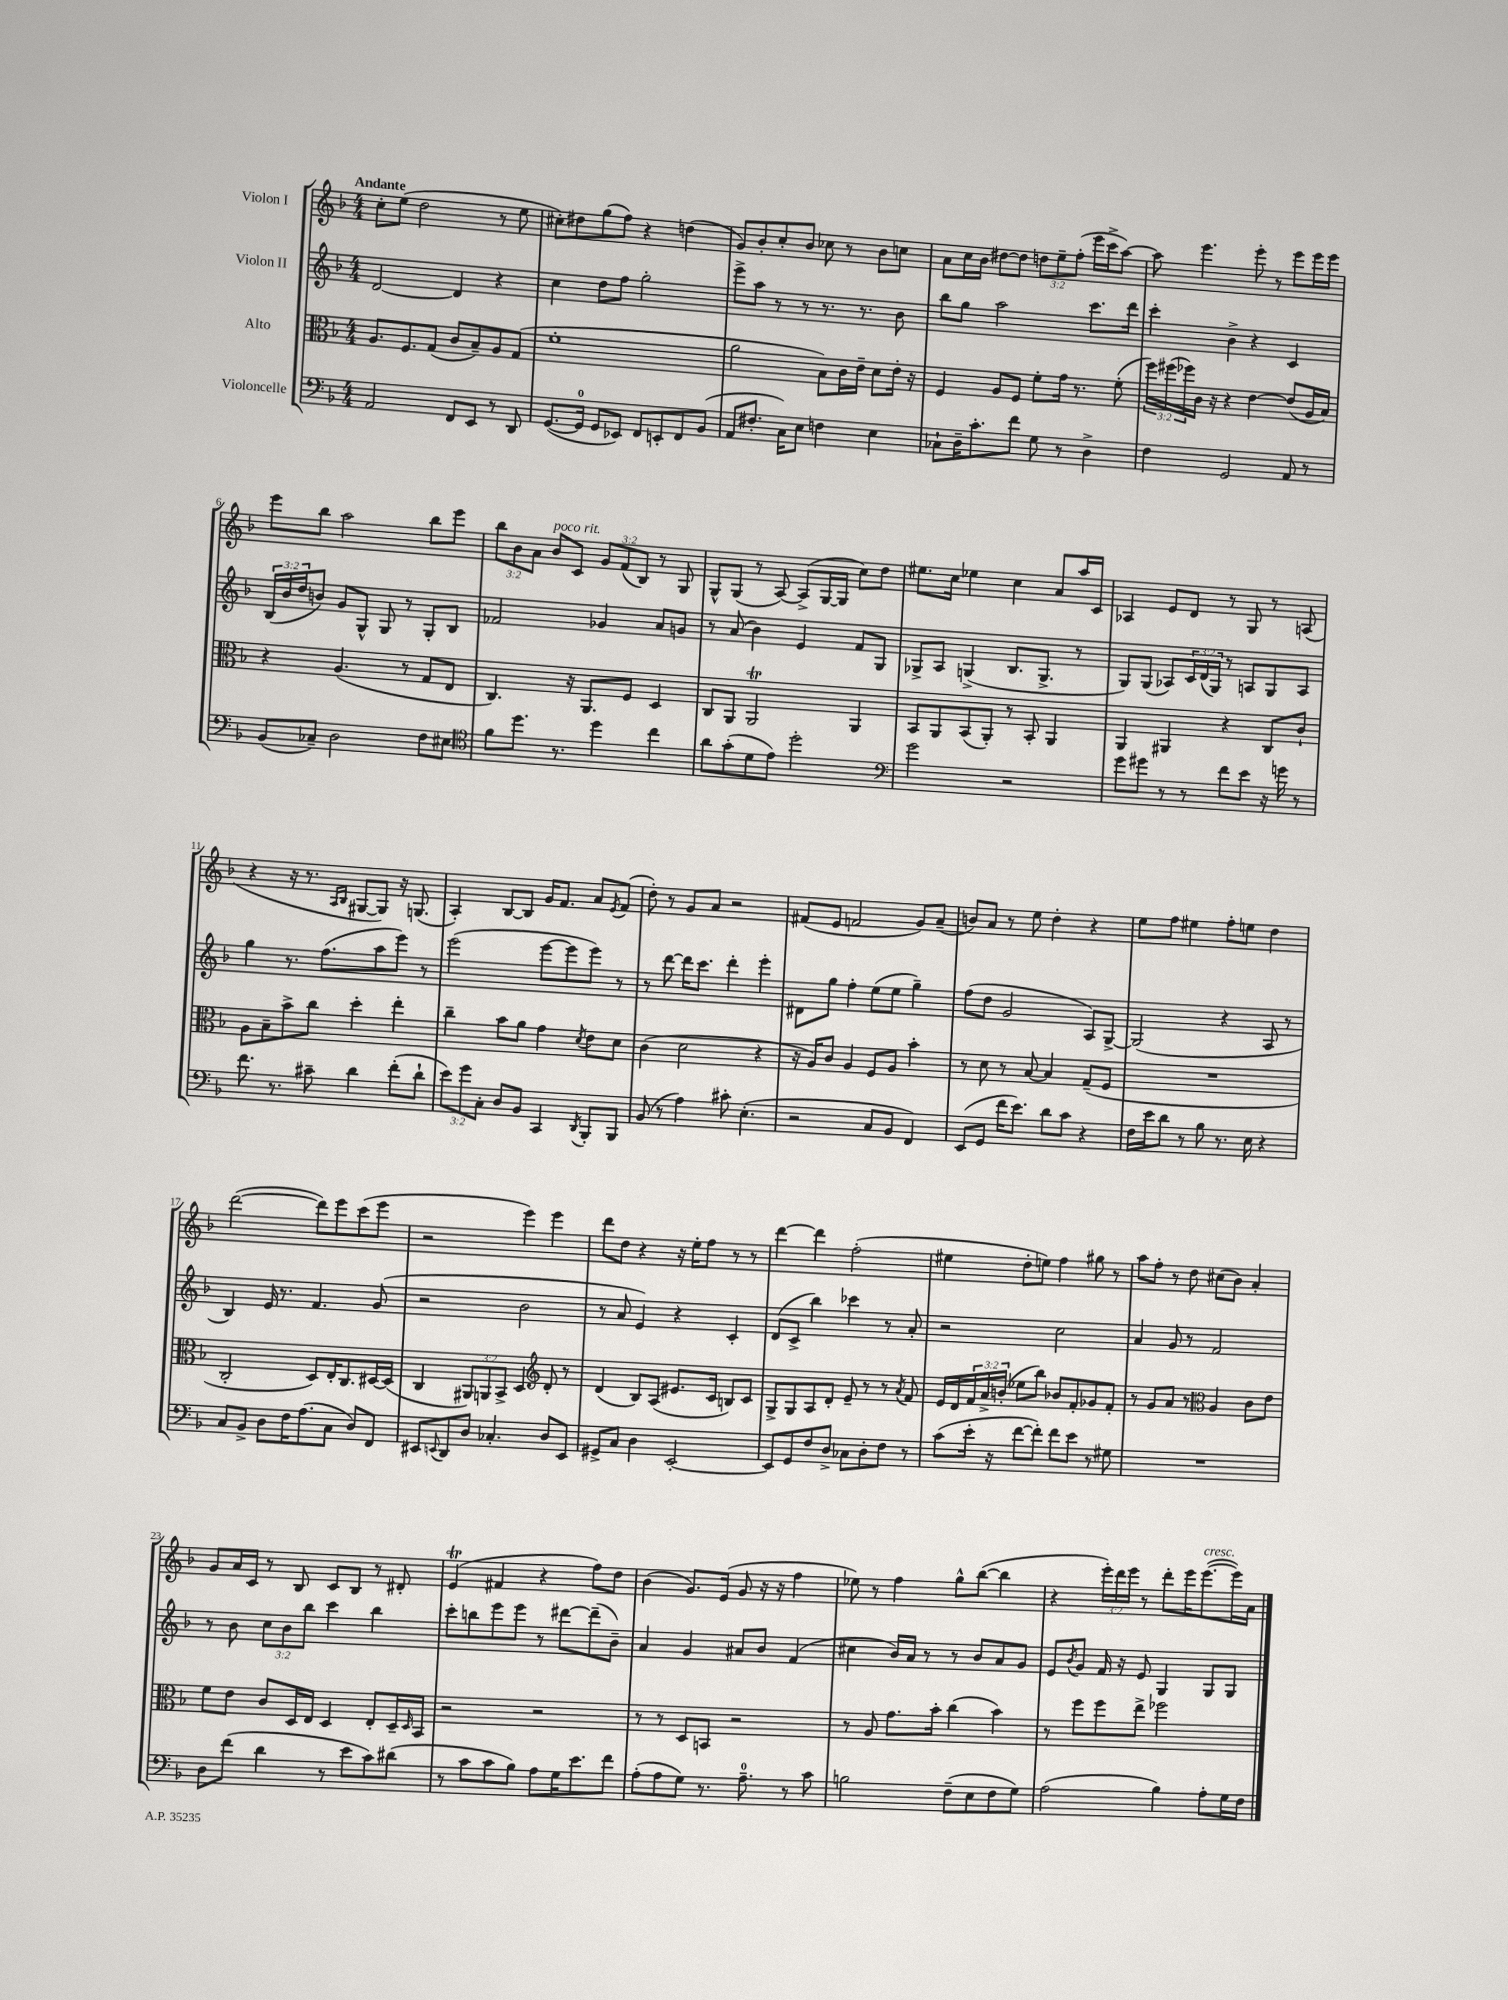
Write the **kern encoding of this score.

**kern	**kern	**kern	**kern
*staff4	*staff3	*staff2	*staff1
*clefF4	*clefC3	*clefG2	*clefG2
*k[b-]	*k[b-]	*k[b-]	*k[b-]
*M4/4	*M4/4	*M4/4	*M4/4
2AA	8.A	[2d	8cc'
.	.	.	(8ee
.	8.F	.	.
.	.	.	2dd
.	(8G	.	.
8FF	8c	4d]	.
8EE	8B-~)	.	.
8r	8A	4r	8r
8DD	(8G	.	8ee
=	=	=	=
([8.GG	1f'	4cc	8cc#')
.	.	.	8dd#
16GG]	.	.	.
8GG	.	8dd	(8gg
8EE-)	.	8ff	8ff)
8FF	.	2gg'	4r
8EE'	.	.	.
8FF	.	.	(4dd
(8BB-	.	.	.
=	=	=	=
8AA	2a	8eee^	8g)
8.F#'	.	8aa	8b-'
.	.	8r	8cc'
16C)	.	.	.
8E	.	8r	8b-
4F	8B-)	8.r	8cc-
.	16c	.	8r
.	16e~	8.r	.
4E	8d	.	8b-
.	16e'	8b-	8cc
.	16r	.	.
=	=	=	=
8C-`	4F	8bb-	8a
16D~	.	8gg	16cc
8.c'	.	.	16b-
.	8A	2aa	[8dd#
8f	8F	.	8dd#]
8G	8f'	.	12dd
.	.	.	12ee~
8r	16g	.	.
.	.	.	(12ff'
.	8.r	.	.
4D^	.	8.ccc	16eee
.	.	.	16ccc^
.	(8f'	.	[8aa)
.	.	16ddd	.
=	=	=	=
4F	24ff)	4ccc'	8aa]
.	(24ff#	.	.
.	24ff-)	.	.
.	16c	.	4.eee
.	16r	.	.
2GG	4r	4b-^	.
.	[4e	4r	8eee'
.	.	.	8r
8AA	(8e]	4c	8eee
8r	16A	.	16eee
.	16B-)	.	16eee
=	=	=	=
(8BB-	4r	(24B-	8eee
.	.	24b-	.
.	.	24dd	.
8C-~)	.	8b)	8bb-
2D	(4.A	8g	2aa
.	.	8G^^	.
.	.	8G	.
.	8r	8r	.
8F	8G	8G'	8bb-
8E#	8E	8B-	8eee
=	=	=	=
*clefC4	*	*	*
8f	4.C)	2f-	12bb-
.	.	.	12b-
8.dd	.	.	.
.	.	.	12a
.	.	.	8b-
8.r	.	.	.
.	16r	.	8c
.	8.AA	.	.
4dd	.	4g-	12g
.	.	.	(12f
.	8F	.	.
.	.	.	12B-)
4cc	4D	8a	8r
.	.	8g	8G
=	=	=	=
8a	8C	8r	8G^^
(8g'	8AA	(8a	(8G
8d	2AA	4b-)	8r
8e)	.	.	[8A)
2dd'	.	4e	(8A^]
.	.	.	[16G
.	.	.	16G]
.	4AA	8f	8cc)
.	.	8G	8dd
=	=	=	=
*clefF4	*	*	*
2g	8BB-	8G-^	8.ee#
.	8AA	8A	.
.	.	.	16cc
.	(8BB-	(4G^	4ee-
.	8AA')	.	.
2r	8r	8.B-	4cc
.	8BB-'	.	.
.	.	8.G^	.
.	4AA	.	8a
.	.	8r	16aa
.	.	.	16c
=	=	=	=
8g	4AA	8G)	4A-
8g#	.	(8G	.
8r	4AA#	8A-)	8e
8r	.	24c	8d
.	.	(24d	.
.	.	24G)	.
8f	4r	8r	8r
8e	.	8A	8G
16r	8C	8G	8r
16g	.	.	.
8r	8c`	8A	(8A
=	=	=	=
8.f	8A	4gg	4r
.	8B-~	.	.
8.r	.	.	.
.	8b-^	8.r	16r
.	.	.	8.r
8c#~	8cc	.	.
.	.	(8.ff	.
.	.	.	16qqA
.	.	.	16qqB-
4d	4dd'	.	[8G#
.	.	8aa	8G#])
(8f'	4ee'	8eee)	16r
.	.	.	(8.G
8d`	.	8r	.
=	=	=	=
12e)	4cc~	(2eee	4A')
12g	.	.	.
12C'	.	.	.
8D	8b-	.	[8B-
8BB-	8a	.	8B-]
4CC	4g	[8eee	16g
.	.	.	8.f
.	.	8eee]	.
8qDD	8qd	.	.
8BBB-'	8e	8eee)	8a
.	.	.	8qe
8BBB-	8d	8r	(8f
=	=	=	=
(8BB-	(4c	8r	8dd')
8r	.	[8ddd	8r
4A)	2d	16ddd]	8g
.	.	8.ccc	.
.	.	.	8a
8c#'	.	4ddd'	2r
(4.E'	.	.	.
.	4r	4eee'	.
=	=	=	=
2r	16r	8d#	(8f#
.	16A)	.	.
.	8c	8gg	8e
.	4A	4ff'	2f
8C	8F	(8ee	.
8BB-	8A	8ee	.
4FF)	4b-'	4gg~)	8g)
.	.	.	(8a~
=	=	=	=
(8EE	8r	(8ff	8b)
8GG	8d	8dd	8a
16f	8r	2g	8r
8.e)	.	.	.
.	[8B-	.	8ee
8d	4B-]	.	4dd'
8c	.	.	.
4r	(8G~	8A)	4r
.	8F	[8G^	.
=	=	=	=
16F	1r	(2G]	8ee
16e	.	.	.
8d	.	.	8ff
8r	.	.	4ee#
8B-	.	.	.
8.r	.	4r	8ff'
.	.	.	8ee
16E	.	.	.
4r	.	8A	4dd
.	.	8r	.
=	=	=	=
8C	2C'	4B-)	([2ddd
8BB-^	.	.	.
8D	.	16e	.
.	.	8.r	.
16F	.	.	.
(8.A	.	.	.
.	8D)	4.f	8ddd])
8C	16E'	.	8eee
.	8.C	.	.
8D)	.	.	(8ccc
8FF	[16D#	(8g	8eee
.	(16D#]	.	.
=	=	=	=
8EE#	4C	2r	2r
8qqEE	.	.	.
8DD	.	.	.
8D	12AA#)	.	.
.	12AA	.	.
4.C-'	.	.	.
.	12BB-^	.	.
.	4D	2b-	4eee)
*	*clefG2	*	*
8D	8d'	.	4eee
8EE	8r	.	.
=	=	=	=
8GG#^	(4d	8r	8ddd
8C	.	8a	8dd
4D	8B-)	4e)	4r
.	(8A	.	.
[2EE'	8.e#	4r	16r
.	.	.	16ee'
.	.	.	8ff
.	16c	.	.
.	8B)	4c'	8r
.	8c	.	8r
=	=	=	=
8EE]	8G^	(8d	[4ddd
8GG	8G	8c^	.
8F	8A	4bb-)	4ddd]
8D^	8d'	.	.
8C-	8e~	4ccc-	(2ff'
8D'	8r	.	.
8F	8r	8r	.
.	8qa	.	.
8r	8f	8a'	.
=	=	=	=
(8c	16e	2r	4ee#
.	16d	.	.
16e'	24f	.	.
.	24a^	.	.
16r	.	.	.
.	(24b'	.	.
[8f	8ee-	.	8dd'
8f'])	8bb-)	.	8ee)
8f	8b-	2cc	4ff
8e	8f'	.	.
8r	8g-	.	8gg#
8G#	8f'	.	8r
=	=	=	=
1r	8r	4a	8aa
.	8g	.	8ff'
.	8a	8g	8r
.	8r	8r	8dd
*	*clefC3	*	*
.	4A	2f	(8cc#
.	.	.	8b-)
.	8c	.	4a'
.	8e	.	.
=	=	=	=
8D	8f	8r	8g
(8f	8e	8b-	16a
.	.	.	16c
4d	8c	12cc	8r
.	.	12b-	.
.	16D	.	8B-
.	.	12bb-	.
.	16E	.	.
8r	4D	4ccc	8c
8e	.	.	8B-
8c)	8E'	4bb-	8r
(8d#	16D~	.	8d#'
.	16qqD	.	.
.	16BB-	.	.
=	=	=	=
8r	2r	8ccc'	(4e
8c	.	8bb	.
8c	.	8eee	4f#
8B-)	.	8eee	.
8A	2r	8r	4r
16G	.	[8ddd#	.
8.e	.	.	.
.	.	(8ddd#~]	8ff)
8f	.	8b-~)	8dd
=	=	=	=
(8A'	8r	4a	(4b-
8A	8r	.	.
8G)	8D	4g	8.g)
8.r	8BB	.	.
.	.	.	(16e
.	2r	8a#	8g
8.A~	.	.	.
.	.	8b-	16r
.	.	.	16r
8r	.	(4f	4ff
8c	.	.	.
=	=	=	=
2B	8r	4cc#	8ee-)
.	8A	.	8r
.	8.g	16b-)	4ff
.	.	16a	.
.	.	8r	.
.	16b-'	.	.
(8F~	(4cc	8r	8gg^^
8E	.	8b-	([8bb-
8F	4b-)	8a	4bb-]
8G)	.	8g	.
=	=	=	=
(2A	8r	8e	4r
.	.	8qb-	.
.	8ff	8g	.
.	8ff	16f	24eee')
.	.	.	24ddd
.	.	16r	.
.	.	.	24eee
.	8ee^	8e	8r
4B-)	2ff-	4G	8ddd'
.	.	.	16eee
.	.	.	([8.eee
8A'	.	8G	.
16G	.	8G	16eee])
16F	.	.	16a
==	==	==	==
*-	*-	*-	*-
